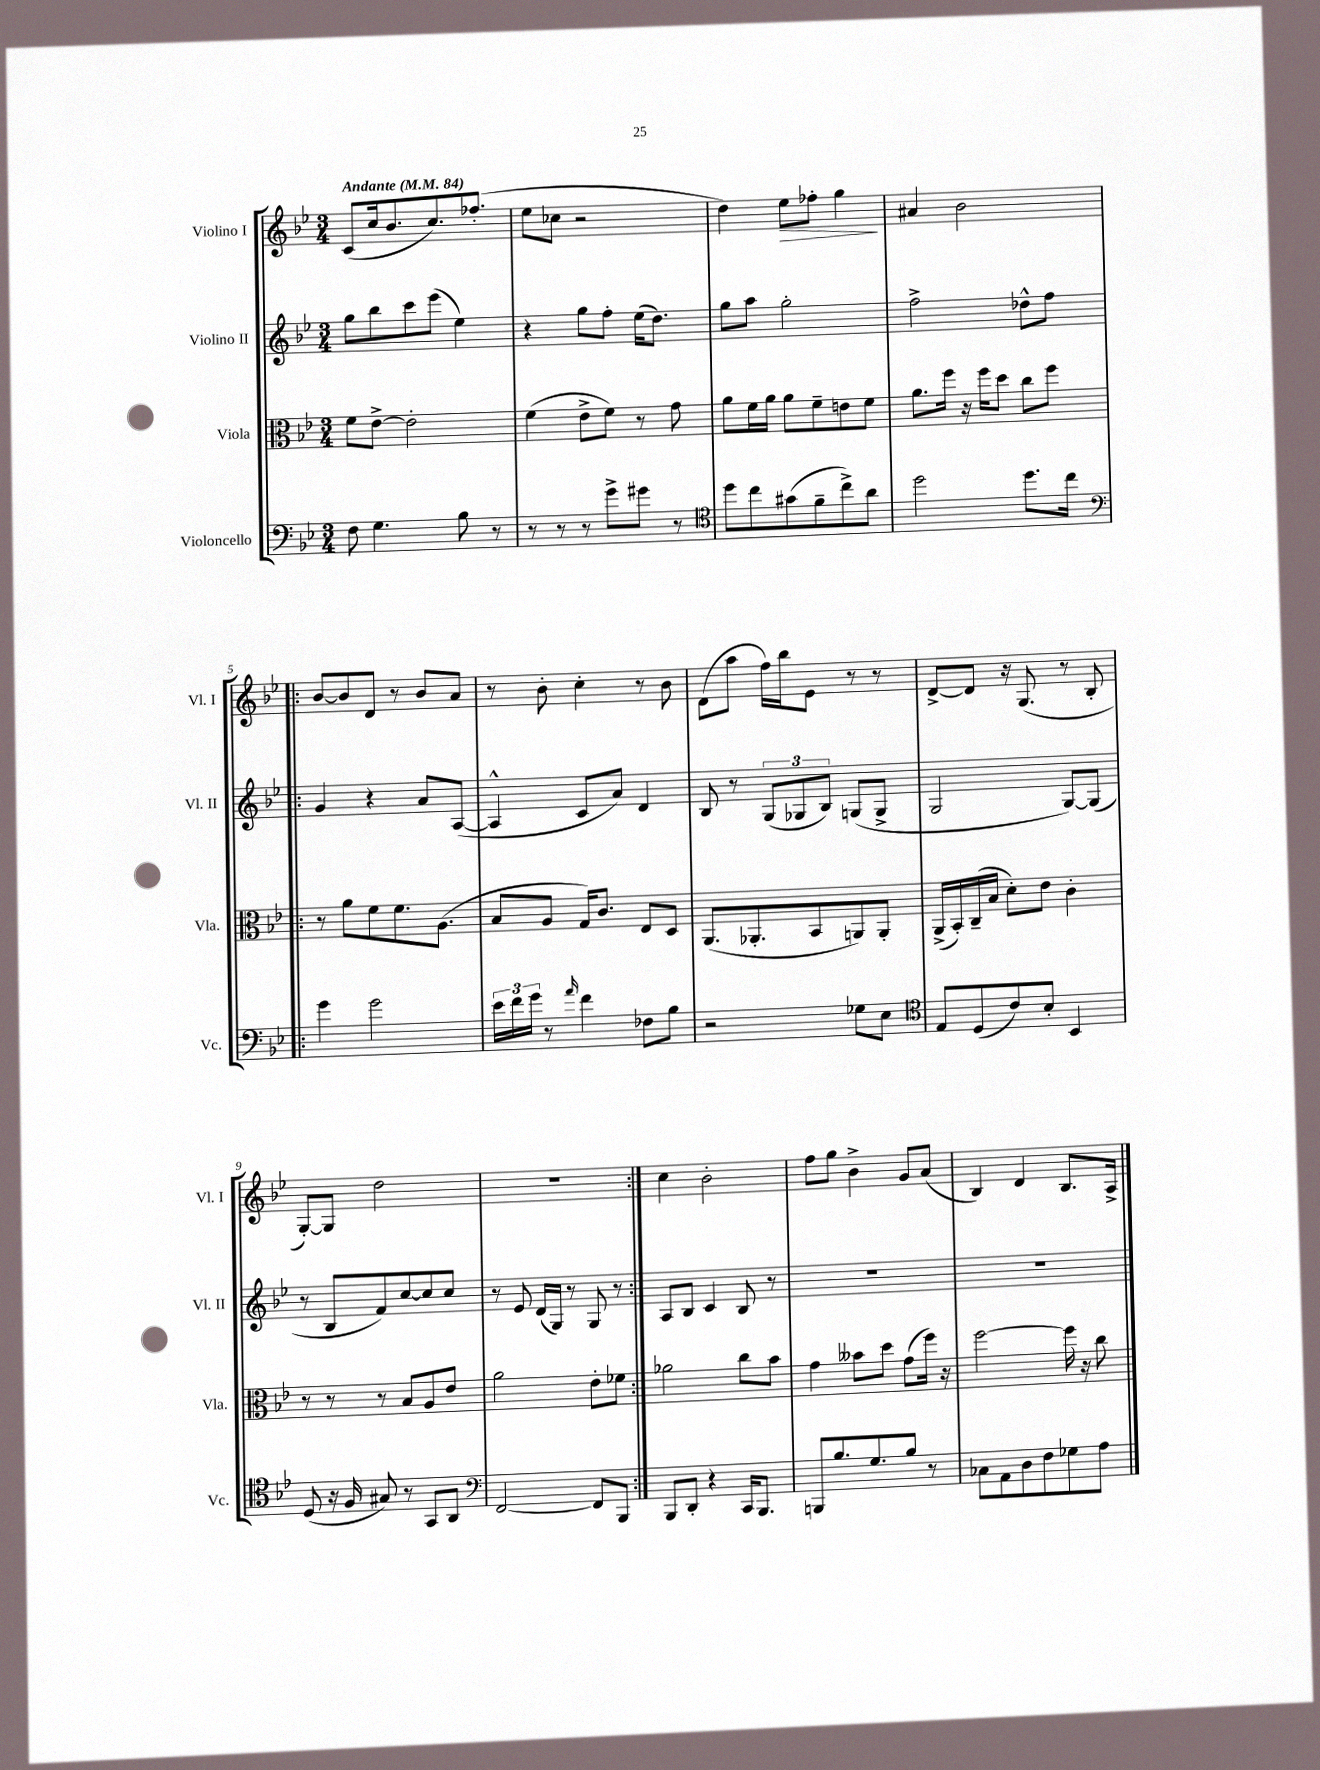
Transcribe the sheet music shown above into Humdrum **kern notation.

**kern	**kern	**kern	**kern
*staff4	*staff3	*staff2	*staff1
*clefF4	*clefC3	*clefG2	*clefG2
*k[b-e-]	*k[b-e-]	*k[b-e-]	*k[b-e-]
*M3/4	*M3/4	*M3/4	*M3/4
*MM84	*MM84	*MM84	*MM84
8F	8f	8gg	(8c
4.G	[8e-^	8bb-	16cc
.	.	.	8.b-
.	2e-']	8ccc	.
.	.	(8eee-	8.cc)
8B-	.	4ee-)	.
.	.	.	(8.ff-'
8r	.	.	.
=	=	=	=
8r	(4f	4r	8ee-
8r	.	.	8cc-
8r	8e-^	8gg	2r
8g^	8f)	8ff'	.
8g#	8r	(16ee-	.
.	.	8.dd)	.
8r	8g	.	.
=	=	=	=
*clefC4	*	*	*
8dd	8a	8gg	4dd)
8cc	16f	8aa	.
.	16a	.	.
(8g#	8a	2gg'	8ee-
8f~	8f~	.	8ff-'
8cc^)	8e	.	4gg
8a	8f	.	.
=	=	=	=
2dd	8.a	2ff^	4a#
.	16ff	.	.
.	16r	.	2b-
.	16ff	.	.
.	8dd	.	.
8.dd	8cc	8dd-^^	.
.	8ff	8ff	.
16cc	.	.	.
=!|:	=!|:	=!|:	=!|:
*clefF4	*	*	*
4g	8r	4g	[8b-
.	8a	.	8b-]
2g	8f	4r	8d
.	8.f	.	8r
.	.	8a	8b-
.	(8.A	.	.
.	.	([8A	8a
=	=	=	=
24e-	8B-	4A^^]	8r
24f	.	.	.
24g	.	.	.
8r	8A	.	8b-'
16qqa	.	.	.
4f	16G)	8c	4cc'
.	8.c	.	.
.	.	8a)	.
8F-	8E-	4d	8r
8B-	8D	.	8b-
=	=	=	=
2r	(8.AA	8B-	(8d
.	.	8r	8aa
.	8.AA-'	.	.
.	.	(12G	16ff)
.	.	.	16bb-
.	.	12G-	.
.	8BB-	.	8e-
.	.	12B-)	.
8G-	8AA)	(8G	8r
8E-	8AA'	8G^	8r
=	=	=	=
*clefC4	*	*	*
8E-	(16AA^	2G	[8d^
.	16BB-')	.	.
(8D	(16C~	.	8d]
.	16B-	.	.
8c)	8d')	.	16r
.	.	.	(8.G
8B-'	8e-	.	.
4BB-	4c'	[8G)	8r
.	.	(8G]	8B-'
=	=	=	=
(8D	8r	8r	[8G')
16r	8r	8B-	8G]
16F	.	.	.
8G#)	8r	8f)	2dd
8r	8B-	[8cc	.
8GG	8A	8cc]	.
8AA	8e-	8cc	.
=	=	=	=
*clefF4	*	*	*
[2FF	2a	8r	2.r
.	.	8e-	.
.	.	(16d	.
.	.	16G)	.
.	.	8r	.
8FF]	8e-'	8G	.
8BBB-	8f-	8r	.
=:|!	=:|!	=:|!	=:|!
8BBB-	2a-	8A	4cc
8DD'	.	8B-	.
4r	.	4c	2b-'
16CC	8cc	8B-	.
8.BBB-	.	.	.
.	8b-	8r	.
=	=	=	=
8BBB	4g	2.r	8ff
8.B-	.	.	8gg
.	8b--	.	4b-^
8.G	.	.	.
.	8dd	.	.
8B-	(8g	.	8g
8r	16ff)	.	(8a
.	16r	.	.
=	=	=	=
8C-	[2ff	2.r	4B-)
8AA	.	.	.
8D	.	.	4d
8F	.	.	.
8G-	16ff]	.	8.B-
.	16r	.	.
8A	8cc	.	.
.	.	.	16A^
==	==	==	==
*-	*-	*-	*-
